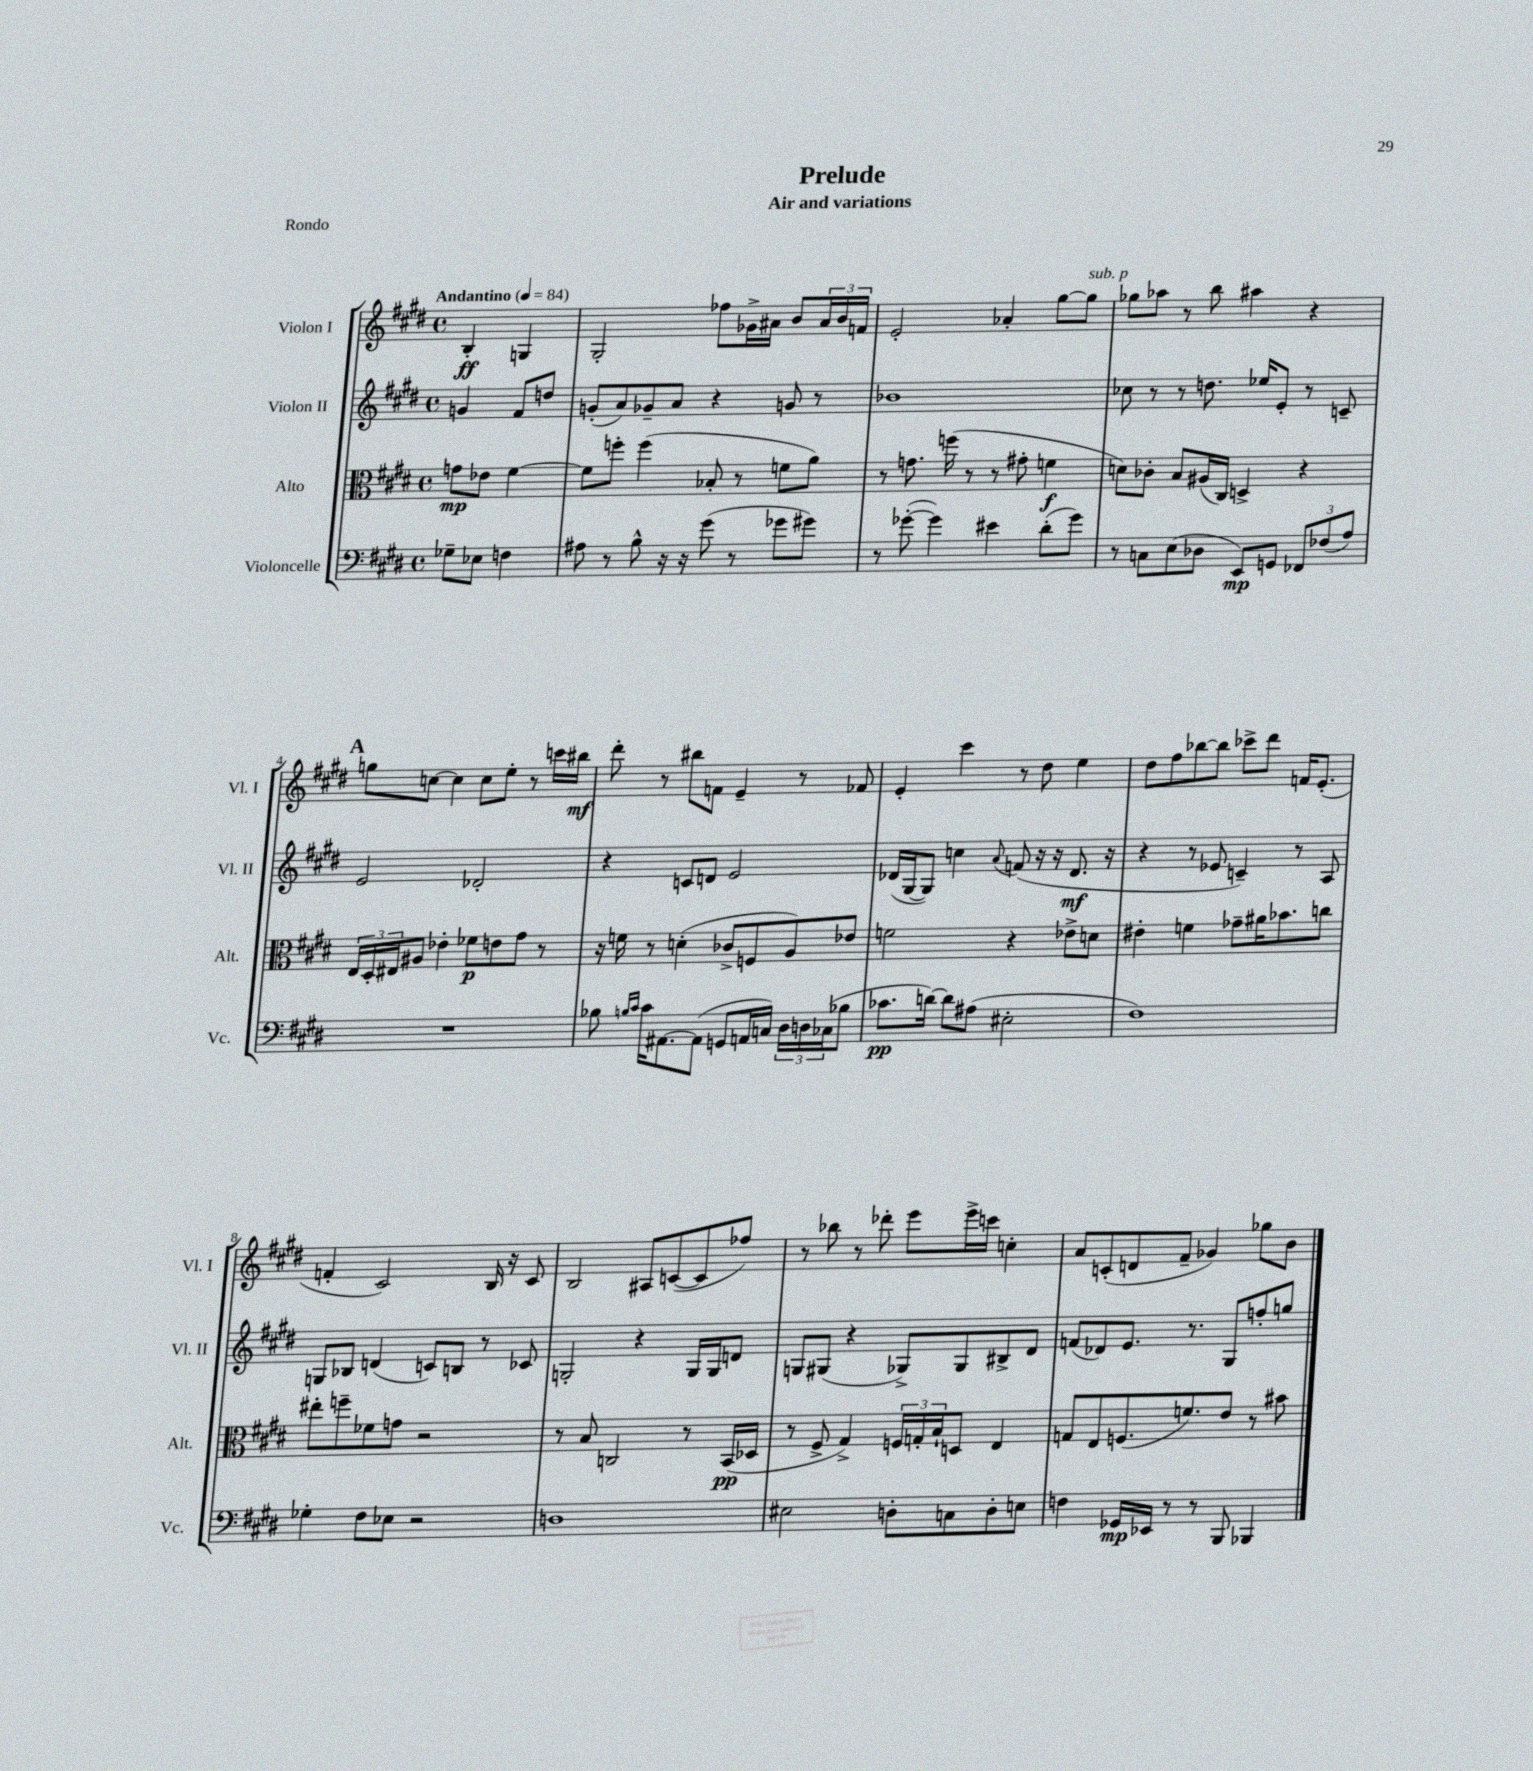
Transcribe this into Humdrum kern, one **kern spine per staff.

**kern	**dynam	**kern	**dynam	**kern	**dynam	**kern	**dynam
*part4	*part4	*part3	*part3	*part2	*part2	*part1	*part1
*staff4	*staff4	*staff3	*staff3	*staff2	*staff2	*staff1	*staff1
*I"Violoncelle	*	*I"Alto	*	*I"Violon II	*	*I"Violon I	*
*I'Vc.	*	*I'Alt.	*	*I'Vl. II	*	*I'Vl. I	*
*clefF4	*	*clefC3	*	*clefG2	*	*clefG2	*
*k[f#c#g#d#]	*	*k[f#c#g#d#]	*	*k[f#c#g#d#]	*	*k[f#c#g#d#]	*
*M4/4	*	*M4/4	*	*M4/4	*	*M4/4	*
*met(c)	*	*met(c)	*	*met(c)	*	*met(c)	*
*MM84	*	*MM84	*	*MM84	*	*MM84	*
=	=	=	=	=	=	=	=
!	!	!	!	!	!	!LO:TX:a:B:t=Andantino	!
8G-X~\L	.	8gn\L	mp	4gn/	.	4B'/	ff
8E-X\J	.	8e-X\J	.	.	.	.	.
4Fn\	.	[4f#\	.	8f#/L	.	4Gn/	.
.	.	.	.	8ddn/J	.	.	.
=1	=1	=1	=1	=1	=1	=1	=1
8A#X\	.	8f#\L]	.	(8gn'/L	.	2G#'/	.
8r	.	8ffn'\J	.	8a/)	.	.	.
8B^^\	.	(4ff\	.	8g-X~/	.	.	.
16r	.	.	.	8a/J	.	.	.
16r	.	.	.	.	.	.	.
(8g#\	.	8B-X'/	.	4r	.	8ff-X\L	.
8r	.	8r	.	.	.	16g-X^\L	.
.	.	.	.	.	.	16a#X\JJ	.
8g-X\L	.	8fn\L	.	8gn/	.	8b/L	.
8g#X\J)	.	8a\J)	.	8r	.	24a#/L	.
.	.	.	.	.	.	24b/	.
.	.	.	.	.	.	24fn/JJ	.
=2	=2	=2	=2	=2	=2	=2	=2
8r	.	8r	.	1b-X	.	2e'/	.
([8g-X'\	.	8.gn\	.	.	.	.	.
4g-\])	.	.	.	.	.	.	.
.	.	(16ffn\	.	.	.	.	.
.	.	8r	.	.	.	.	.
4e#X\	.	8r	.	.	.	4a-X'/	.
.	.	8g#X'\	.	.	.	.	.
(8d#'\L	.	4fn\	f	.	.	[8gg#\L	.
!	!	!	!	!	!	!LO:TX:a:i:t=sub. p	!
8g-\J)	.	.	.	.	.	8gg#\J]	.
=3	=3	=3	=3	=3	=3	=3	=3
8r	.	8dn\L)	.	8cc-X\	.	8gg-X\L	.
8Cn\L	.	8c-X'\J	.	8r	.	8aa-X\J	.
(8E\	.	8B/L	.	8r	.	8r	.
8D-X\J	.	(16A#X/L	.	8.ddn\	.	8bb\	.
.	.	16C#/JJ)	.	.	.	.	.
8EE/L)	mp	4Dn^/	.	.	.	4aa#X\	.
.	.	.	.	16ee-X/KL	.	.	.
8GGn/J	.	.	.	8e'/J	.	.	.
12FF-X/L	.	4r	.	8r	.	4r	.
(12F-X/	.	.	.	.	.	.	.
.	.	.	.	8cn~/	.	.	.
12A/J)	.	.	.	.	.	.	.
!!LO:LB:g=z
!!LO:REH:place=s1:t=A
=4	=4	=4	=4	=4	=4	=4	=4
1r	.	24E/LL	.	2e/	.	8ggn\L	.
.	.	24D#'/	.	.	.	.	.
.	.	24E#X/J	.	.	.	.	.
.	.	8A#X/J	.	.	.	[8ccn\J	.
.	.	4e-X'\	.	.	.	4cc\]	.
.	.	8f-X\L	p	2d-X'/	.	8cc\L	.
.	.	8en\	.	.	.	8ee'\J	.
.	.	8g#\J	.	.	.	8r	.
.	.	8r	.	.	.	16cccn\LL	.
.	.	.	.	.	.	16bb#X\JJ	mf
=5	=5	=5	=5	=5	=5	=5	=5
8B-X\	.	16r	.	4r	.	8ddd#'\	.
.	.	16fn\	.	.	.	.	.
16qqBn/LL	.	.	.	.	.	.	.
16qqc#/JJ	.	.	.	.	.	.	.
16c#\KL	.	8r	.	.	.	8r	.
[8.AA#X\	.	.	.	.	.	.	.
.	.	(4dn'\	.	8cn/L	.	8bb#X\L	.
(8AA#\J]	.	.	.	8dn/J	.	8fn\J	.
8GGn/L	.	8c-X^/L	.	2e/	.	4e~/	.
16AAn/L	.	8Fn/	.	.	.	.	.
16Cn/JJ)	.	.	.	.	.	.	.
24D#\LL	.	8A/)	.	.	.	8r	.
24Dn\	.	.	.	.	.	.	.
(24C-X\J	.	.	.	.	.	.	.
8B-X\J	.	8e-X/J	.	.	.	8f-X/	.
=6	=6	=6	=6	=6	=6	=6	=6
8.c-X\L	pp	2fn\	.	(16d-X/LL	.	4e'/	.
.	.	.	.	[16G#/J	.	.	.
.	.	.	.	8G#/J])	.	.	.
[16dn\Jk)	.	.	.	.	.	.	.
8d\L]	.	.	.	4ccn\	.	4ccc#\	.
(8A#X\J	.	.	.	.	.	.	.
.	.	.	.	8qqa/	.	.	.
2E#X'\	.	4r	.	(8fn/	.	8r	.
.	.	.	.	16r	.	8dd#\	.
.	.	.	.	16r	.	.	.
.	.	8e-X^\L	.	8.d-/	mf	4ee\	.
.	.	8dn\J	.	.	.	.	.
.	.	.	.	16r	.	.	.
=7	=7	=7	=7	=7	=7	=7	=7
1F#)	.	4e#X'\	.	4r	.	8dd#\L	.
.	.	.	.	.	.	8ff#\	.
.	.	4fn\	.	8r	.	[8bb-X\	.
.	.	.	.	8e-X/	.	8bb-\J]	.
.	.	8g-X~\L	.	4cn~/)	.	8ccc-X^\L	.
.	.	16a#X\K	.	.	.	8ddd#\J	.
.	.	8.b-X\	.	.	.	.	.
.	.	.	.	8r	.	16fn/KL	.
.	.	.	.	.	.	(8.e'/J	.
.	.	8ccn\J	.	8A/	.	.	.
!!LO:LB:g=z
=8	=8	=8	=8	=8	=8	=8	=8
4G-X'\	.	8ee#X'\L	.	8Gn/L	.	4fn'/	.
.	.	8ffn~\	.	8B-X/J	.	.	.
8F#\L	.	8f-X\	.	(4dn/	.	2c#/)	.
8E-X\J	.	8gn\J	.	.	.	.	.
2r	.	2r	.	8cn/L)	.	.	.
.	.	.	.	8Bn/J	.	.	.
.	.	.	.	8r	.	16B/	.
.	.	.	.	.	.	16r	.
.	.	.	.	8c-X/	.	8c#/	.
=9	=9	=9	=9	=9	=9	=9	=9
1Dn	.	8r	.	2Gn'/	.	2B/	.
.	.	8B/	.	.	.	.	.
.	.	2Cn/	.	.	.	.	.
.	.	.	.	4r	.	8A#X/L	.
.	.	.	.	.	.	([8cn/	.
.	.	8r	.	16G/LL	.	8c/]	.
.	.	.	.	16G/J	.	.	.
.	.	(16BB/LL	pp	8dn/J	.	8ff-X/J)	.
.	.	16D-X/JJ	.	.	.	.	.
=10	=10	=10	=10	=10	=10	=10	=10
2E#X\	.	8r	.	8Gn/L	.	8r	.
.	.	8F#^/	.	(8G#X/J	.	8bb-X\	.
.	.	4G#^/)	.	4r	.	8r	.
.	.	.	.	.	.	8ddd-X'\	.
8Dn'\L	.	24Fn/LL	.	8G-X^/L)	.	8eee\L	.
.	.	24Gn'/	.	.	.	.	.
.	.	24B`/J	.	.	.	.	.
8Cn\	.	8Dn/J	.	8G-/	.	16eee^\L	.
.	.	.	.	.	.	16cccn\JJ	.
8D'\	.	4E/	.	8B#X^/	.	4ccn'\	.
8En\J	.	.	.	8d#/J	.	.	.
=11	=11	=11	=11	=11	=11	=11	=11
4Fn\	.	8Gn/L	.	(8fn/L	.	8a/L	.
.	.	8E/	.	8d-X/)	.	(8cn'/	.
16GG-X/LL	mp	(8.Fn/	.	8.e/J	.	8dn/	.
16EE-X/JJ	.	.	.	.	.	.	.
8r	.	.	.	.	.	8f#~/J	.
.	.	8.fn/)	.	8.r	.	.	.
8r	.	.	.	.	.	4g-X/)	.
8BBB/	.	8e/J	.	8G#/L	.	.	.
4BBB-X/	.	8r	.	8ffn'/	.	8gg-X\L	.
.	.	8b#X\	.	8ggn/J	.	8b\J	.
==	==	==	==	==	==	==	==
*-	*-	*-	*-	*-	*-	*-	*-
